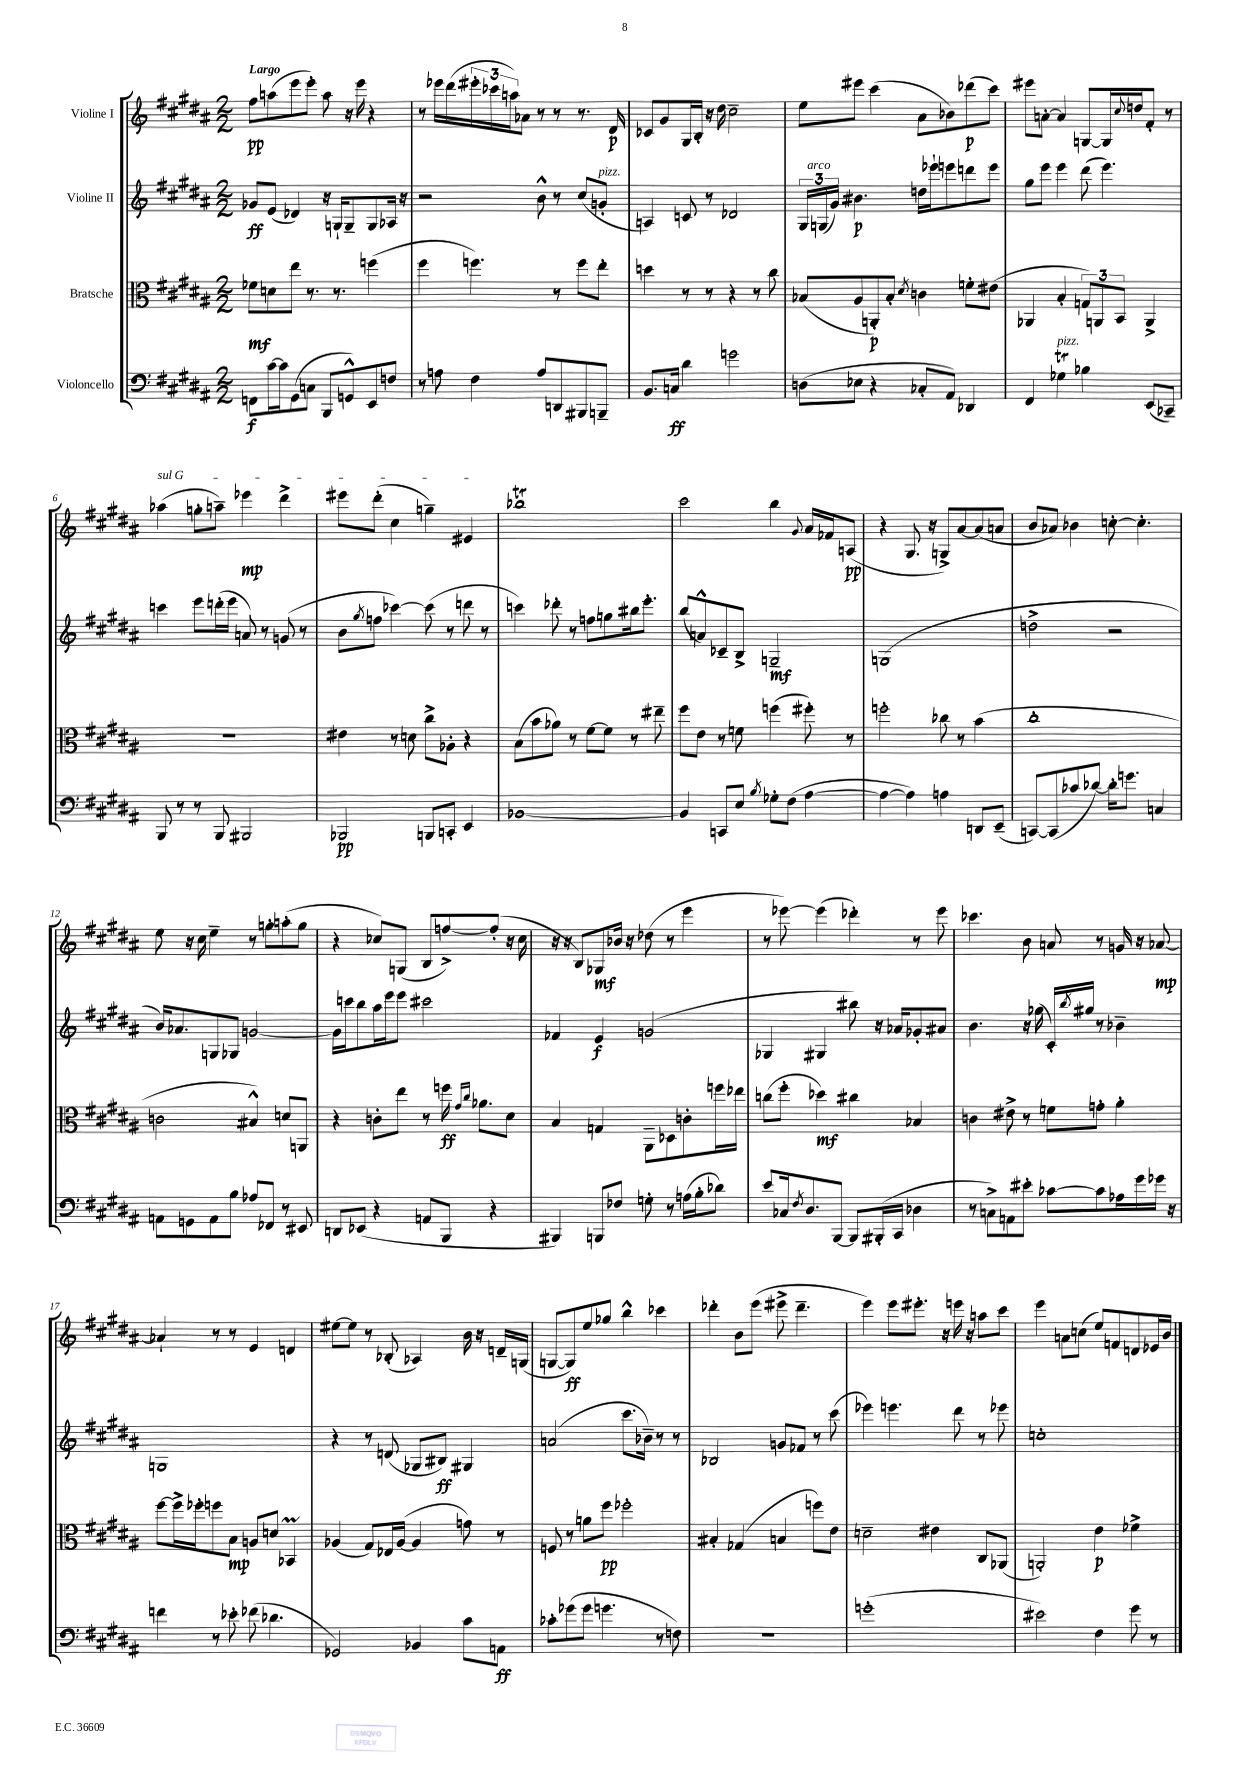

**kern	**dynam	**kern	**dynam	**kern	**dynam	**kern	**dynam
*part4	*part4	*part3	*part3	*part2	*part2	*part1	*part1
*staff4	*staff4	*staff3	*staff3	*staff2	*staff2	*staff1	*staff1
*I"Violoncello	*	*I"Bratsche	*	*I"Violine II	*	*I"Violine I	*
*clefF4	*	*clefC3	*	*clefG2	*	*clefG2	*
*k[f#c#g#d#a#]	*	*k[f#c#g#d#a#]	*	*k[f#c#g#d#a#]	*	*k[f#c#g#d#a#]	*
*M2/2	*	*M2/2	*	*M2/2	*	*M2/2	*
=1	=1	=1	=1	=1	=1	=1	=1
!	!	!	!	!	!	!LO:TX:a:B:t=Largo	!
8FFn\L	f	8f-X\L	mf	8g-X/L	ff	8ff#\L	pp
[16c#\L	.	8dn\	.	(8e/J	.	(8aan\	.
16c#\J]	.	.	.	.	.	.	.
(8GG#\	.	8ee\J	.	4d-X/)	.	8eee\	.
8Cn\J	.	8.r	.	.	.	8eee'\J)	.
8BBB/L	.	.	.	16r	.	8aa\	.
.	.	8.r	.	16Gn`/KL	.	.	.
8GGn^^/)	.	.	.	8G~/	.	16r	.
.	.	.	.	.	.	16eee\	.
8EE/	.	(4ffn\	.	8G/	.	4r	.
8Fn/J	.	.	.	16A-X/Jk	.	.	.
.	.	.	.	16r	.	.	.
=2	=2	=2	=2	=2	=2	=2	=2
8r	.	4ff#\	.	2r	.	8r	.
8An\	.	.	.	.	.	16eee-X\LL	.
.	.	.	.	.	.	(16ddd#\	.
4F#\	.	4.ffn\)	.	.	.	24eee#X'\	.
.	.	.	.	.	.	24ccc-X\	.
.	.	.	.	.	.	24aan\J)	.
.	.	.	.	.	.	8a-X\J	.
8A/L	.	.	.	8b^^\	.	8r	.
8DDn/	.	8r	.	8r	.	8r	.
8BBB#X/	.	8ff\L	.	(8cc#/L	.	8.r	.
!	!	!	!	!LO:TX:a:i:t=pizz.	!	!	!
8BBBn~/J	.	8ee'\J	.	8gn'/J	.	.	.
.	.	.	.	.	.	16d#/	p
=3	=3	=3	=3	=3	=3	=3	=3
8.BB/L	.	4ddn\	.	4An/)	.	8c-X/L	.
.	.	.	.	.	.	8g#/	.
16Cn/Jk	ff	.	.	.	.	.	.
4d#\	.	8r	.	8cn/	.	16G#/L	.
.	.	.	.	.	.	16B'/JJ	.
.	.	8r	.	8r	.	16r	.
.	.	.	.	.	.	16dd#\	.
2gn\	.	4r	.	2d-X/	.	2cc#~\	.
.	.	8r	.	.	.	.	.
.	.	8cc#\	.	.	.	.	.
=4	=4	=4	=4	=4	=4	=4	=4
(8Dn\L	.	(8B-X/L	.	24G#/LL	.	8ee\L	.
!	!	!	!	!LO:TX:a:i:t=arco	!	!	!
.	.	.	.	(24Gn/	.	.	.
.	.	.	.	24g#/JJ)	.	.	.
8E-X\J	.	8A#/	.	4.b#X\	p	8eee#X\J	.
4r	.	8AAn'/)	p	.	.	(4ccc#\	.
.	.	8B-'/J	.	.	.	.	.
.	.	8qd#/	.	.	.	.	.
8C-X'/L	.	4cn\	.	16ddn\LL	.	8a#\L	.
.	.	.	.	16eee-X`\J	.	.	.
8AA#/J)	.	.	.	8eeen\	.	8b-X\)	.
4DD-X/	.	8fn'\L	.	8dddn\	.	(8ddd-X\	p
.	.	(8e#X\J	.	8eee\J	.	8ccc#\J)	.
=5	=5	=5	=5	=5	=5	=5	=5
4FF#/	.	4AA-X/	.	8gg#\L	.	8eee#X\L	.
.	.	.	.	8eee\J	.	[8an'\J	.
!LO:TX:a:i:t=pizz.	!	!	!	!	!	!	!
4G-XT\	.	4B'/	.	4eee\	.	4a/]	.
4B-X\	.	12Gn/L)	.	(8ddd#\	.	[8Gn/L	.
.	.	12AAn/	.	.	.	.	.
.	.	.	.	4.eee\)	.	16G/L]	.
.	.	12BB/J	.	.	.	.	.
.	.	.	.	.	.	8qqcc#/	.
.	.	.	.	.	.	16ddn/J	.
(8EE/L	.	4AA^/	.	.	.	8f#'/J	.
8CC-X~/J)	.	.	.	.	.	8r	.
!!LO:LB:g=z
=6	=6	=6	=6	=6	=6	=6	=6
!	!	!	!	!	!	!LO:TX:a:i:t=sul G	!
8BBB/	.	1r	.	4cccn\	.	(4aa-X\	.
8r	.	.	.	.	.	.	.
8r	.	.	.	8eee\L	.	8ggn'\L	.
8BBB/	.	.	.	(16dddn'\L	.	8aan~\J)	.
.	.	.	.	16eee\JJ	.	.	.
2BBB#X/	.	.	.	8an/)	.	4eee-X\	mp
.	.	.	.	8r	.	.	.
.	.	.	.	(8gn/	.	4ddd#^\	.
.	.	.	.	8r	.	.	.
=7	=7	=7	=7	=7	=7	=7	=7
2BBB-X/	pp	4e#X\	.	8b\L	.	8eee#X\L	.
.	.	.	.	8qgg#/	.	.	.
.	.	.	.	8ffn\J	.	(8ddd#'\J	.
.	.	8r	.	[4ccc-X\)	.	4cc#\	.
.	.	8dn\	.	.	.	.	.
8BBBn/L	.	8cc#^\L	.	(8ccc-\]	.	4ggn~\)	.
8CCn'/J	.	8A-X'\J	.	8r	.	.	.
4EE/	.	4r	.	8dddn\	.	4e#X/	.
.	.	.	.	8r	.	.	.
=8	=8	=8	=8	=8	=8	=8	=8
[1BB-X	.	(8B\L	.	4cccn\)	.	1bb-XT	.
.	.	8b\	.	.	.	.	.
.	.	8a-X\J)	.	8ddd-X'\	.	.	.
.	.	8r	.	8r	.	.	.
.	.	[8f#\L	.	8ffn\L	.	.	.
.	.	8f#\J]	.	8ggn\	.	.	.
.	.	8r	.	16bb#X\k	.	.	.
.	.	.	.	8.eee'\J	.	.	.
.	.	8ee#X~\	.	.	.	.	.
=9	=9	=9	=9	=9	=9	=9	=9
4BB-/]	.	8ff#\L	.	(8bb/L	.	2ccc#\	.
.	.	8e\J	.	8an^^/)	.	.	.
8CCn/L	.	8r	.	8c-X~/	.	.	.
8E/J	.	8fn\	.	8B^/J	.	.	.
8qB/	.	.	.	.	.	.	.
8G-X'\L	.	(4ffn\	.	2Gn~/	mf	4bb\	.
(8F#\J	.	.	.	.	.	.	.
.	.	.	.	.	.	8qqg#/	.
[4A#\	.	8ff#X'\)	.	.	.	16a#/LL	.
.	.	.	.	.	.	16f-X/J	.
.	.	8r	.	.	.	(8An/J	pp
=10	=10	=10	=10	=10	=10	=10	=10
4A#\_	.	2ffn'\	.	(1Gn	.	4r	.
4A#\])	.	.	.	.	.	8.G#/	.
.	.	.	.	.	.	16r	.
4An\	.	8cc-X\	.	.	.	8Gn^/L)	.
.	.	8r	.	.	.	[8a#/	.
8DDn/L	.	(4b\	.	.	.	(8a#/]	.
(8EE~/J	.	.	.	.	.	8an/J	.
=11	=11	=11	=11	=11	=11	=11	=11
[8CCn/L)	.	1cc#'	.	2ddn^\	.	8b/L	.
(8CC/]	.	.	.	.	.	8a-X/J)	.
8c-X/	.	.	.	.	.	4b-X\	.
[8d-X/J)	.	.	.	.	.	.	.
16d-'\KL]	.	.	.	2r	.	[8ccn'\	.
8.gn\J	.	.	.	.	.	.	.
.	.	.	.	.	.	4.cc'\]	.
4Cn/	.	.	.	.	.	.	.
!!LO:LB:g=z
=12	=12	=12	=12	=12	=12	=12	=12
8AAn\L	.	2cn\	.	16b/KL)	.	8ee\	.
.	.	.	.	8.a-X/	.	.	.
8GGn\	.	.	.	.	.	16r	.
.	.	.	.	.	.	16cc#\	.
8AA\	.	.	.	8Gn/	.	4ee~\	.
8B\J	.	.	.	8G-X/J	.	.	.
8A-X/L	.	4B#X^^/)	.	[2gn/	.	8r	.
8FF-X/J	.	.	.	.	.	8ggn'\L	.
8r	.	8dn/L	.	.	.	(8aan'\	.
8EE#X/	.	8AAn/J	.	.	.	8gg\J	.
=13	=13	=13	=13	=13	=13	=13	=13
8DDn/L	.	4r	.	16g\LL]	.	4r	.
.	.	.	.	16cccn\J	.	.	.
(8EE-X/J	.	.	.	8bb\	.	.	.
4r	.	8cn'\L	.	16aa#\L	.	8cc-X/L)	.
.	.	.	.	16eee\J	.	.	.
.	.	8ee\J	.	8eee\J	.	(8Gn/J	.
8AAn/L	.	8r	.	2ccc#X\	.	8B/L	.
8BBB/J	.	16ffn\	ff	.	.	[8ffn^/)	.
.	.	16qqg#/LL	.	.	.	.	.
.	.	16qqcc#/JJ	.	.	.	.	.
.	.	8.a-X\L	.	.	.	.	.
4r	.	.	.	.	.	(8ff'/J]	.
.	.	8d#\J	.	.	.	16r	.
.	.	.	.	.	.	16cc-\	.
=14	=14	=14	=14	=14	=14	=14	=14
4BBB#X/)	.	4B/	.	4f-X/	.	16r	.
.	.	.	.	.	.	16r	.
.	.	.	.	.	.	8B/L)	.
8BBBn/L	.	4Gn/	.	4e/	f	8G-X/	mf
8F-X/J	.	.	.	.	.	16b-X/Jk	.
.	.	.	.	.	.	16r	.
8Gn'\	.	8AA#~\L	.	(2gn/	.	(8dd-X\	.
8r	.	8D-X\	.	.	.	8r	.
(16An\LL	.	8cn'\	.	.	.	4eee\	.
16B'\J	.	.	.	.	.	.	.
8d-X\J)	.	16ffn\L	.	.	.	.	.
.	.	16ee-X\JJ	.	.	.	.	.
=15	=15	=15	=15	=15	=15	=15	=15
8e/L	.	(8ccn\L	.	4G-X/	.	8r	.
16C-X/k	.	8ff#'\J	.	.	.	[8eee-X\)	.
8qF#/	.	.	.	.	.	.	.
8.D#/	.	.	.	.	.	.	.
.	.	4dd-X\)	mf	4G#X/	.	(4eee-\]	.
[8BBB/J	.	.	.	.	.	.	.
8BBB/L]	.	4cc#X\	.	8bb#X\)	.	4ddd-X'\)	.
(16BBB#X'/L	.	.	.	16r	.	.	.
16CC#/JJ	.	.	.	16a-X/KL	.	.	.
4D-X\	.	4B-X/	.	8g-X'/	.	8r	.
.	.	.	.	8a#X/J	.	8eee-\	.
=16	=16	=16	=16	=16	=16	=16	=16
8r	.	4cn\	.	4.b\	.	4.ccc-X\	.
8Cn^\L)	.	.	.	.	.	.	.
8AAn\	.	8e#X^\	.	.	.	.	.
8e#X'\J	.	8r	.	16r	.	8b\	.
.	.	.	.	(16gg-X\	.	.	.
[8c-X\L	.	8fn\L	.	16c#'/LL)	.	8an/	.
.	.	.	.	8qbb/	.	.	.
.	.	.	.	16gg#X/JJ	.	.	.
8c-\]	.	8gn'\J	.	8r	.	8r	.
16A-X\L	.	4a#'\	.	4b-X~\	.	16gn/	.
16g#\	.	.	.	.	.	16r	.
16g-X\JJ	.	.	.	.	.	[8a-X/	mp
16r	.	.	.	.	.	.	.
!!LO:LB:g=z
=17	=17	=17	=17	=17	=17	=17	=17
4fn\	.	[8ff#\L	.	1Gn	.	4a-X`/]	.
.	.	16ff#^\L]	.	.	.	.	.
.	.	16ff-X'\J	.	.	.	.	.
8r	.	8ffn\	.	.	.	8r	.
8e-X'\	.	8B\J	mp	.	.	8r	.
(8f-X\	.	8An/L	.	.	.	4e/	.
4.d-X\	.	8dn/J	.	.	.	.	.
.	.	4BB-XM/	.	.	.	4dn/	.
=18	=18	=18	=18	=18	=18	=18	=18
2GG-X/)	.	(4A-X/	.	4r	.	[8ee#X\L	.
.	.	.	.	.	.	8ee#\J]	.
.	.	8G#/L)	.	8r	.	8r	.
.	.	16E-X/L	.	(8dn/	.	(8B-X'/	.
.	.	([16A-/JJ	.	.	.	.	.
4BB-X/	.	4A-/]	.	8G-X/L	.	4A-X/)	.
.	.	.	.	8B#X/J)	ff	.	.
8c#\L	.	8gn\)	.	4G#X/	.	16b\	.
.	.	.	.	.	.	16r	.
8AAn\J	ff	8r	.	.	.	16dn~/LL	.
.	.	.	.	.	.	(16Gn/JJ	.
=19	=19	=19	=19	=19	=19	=19	=19
8c-X'\L	.	8Fn/	.	(2an/	.	[8Gn/L	.
(8g-X\	.	8r	.	.	.	8G/])	ff
8g-\J	.	8an\L	.	.	.	8ee/	.
4.gn\	.	8ff#\J	pp	.	.	8gg-X/J	.
.	.	2ff-X'\	.	8.ccc#\L	.	4bb^^\	.
.	.	.	.	16b-X~\Jk)	.	.	.
8r	.	.	.	8r	.	4ccc-X\	.
8Fn\)	.	.	.	8r	.	.	.
=20	=20	=20	=20	=20	=20	=20	=20
1r	.	4B#X'/	.	2B-X/	.	4ddd-X'\	.
.	.	(4G-X/	.	.	.	8b\L	.
.	.	.	.	.	.	(8eee\J	.
.	.	4Bn/	.	8gn/L	.	8eee#X^\	.
.	.	.	.	8f-X/J	.	4.ddd-~\	.
.	.	8ffn\L)	.	8r	.	.	.
.	.	8e\J	.	(8ccc#\	.	.	.
=21	=21	=21	=21	=21	=21	=21	=21
(1gn'	.	2dn~\	.	4eee-X\)	.	4eee\)	.
.	.	.	.	4.eeen\	.	8eee\L	.
.	.	.	.	.	.	8.eee#X'\J	.
.	.	4e#X\	.	.	.	.	.
.	.	.	.	.	.	16r	.
.	.	.	.	8ddd#\	.	16eeen\	.
.	.	.	.	.	.	16r	.
.	.	8C#/L	.	8r	.	8aan\L	.
.	.	(8AA-X/J	.	8eee-X\	.	8ccc#\J	.
=22	=22	=22	=22	=22	=22	=22	=22
2e#X\)	.	2AAn'/)	.	1ccn'	.	4eee\	.
.	.	.	.	.	.	8an\L	.
.	.	.	.	.	.	(8ccn\J	.
4F#\	.	4e\	p	.	.	8ee/L)	.
.	.	.	.	.	.	8fn/	.
8g#\	.	4f-X^\	.	.	.	8dn/	.
8r	.	.	.	.	.	16e-X/L	.
.	.	.	.	.	.	16b/JJ	.
==	==	==	==	==	==	==	==
*-	*-	*-	*-	*-	*-	*-	*-
